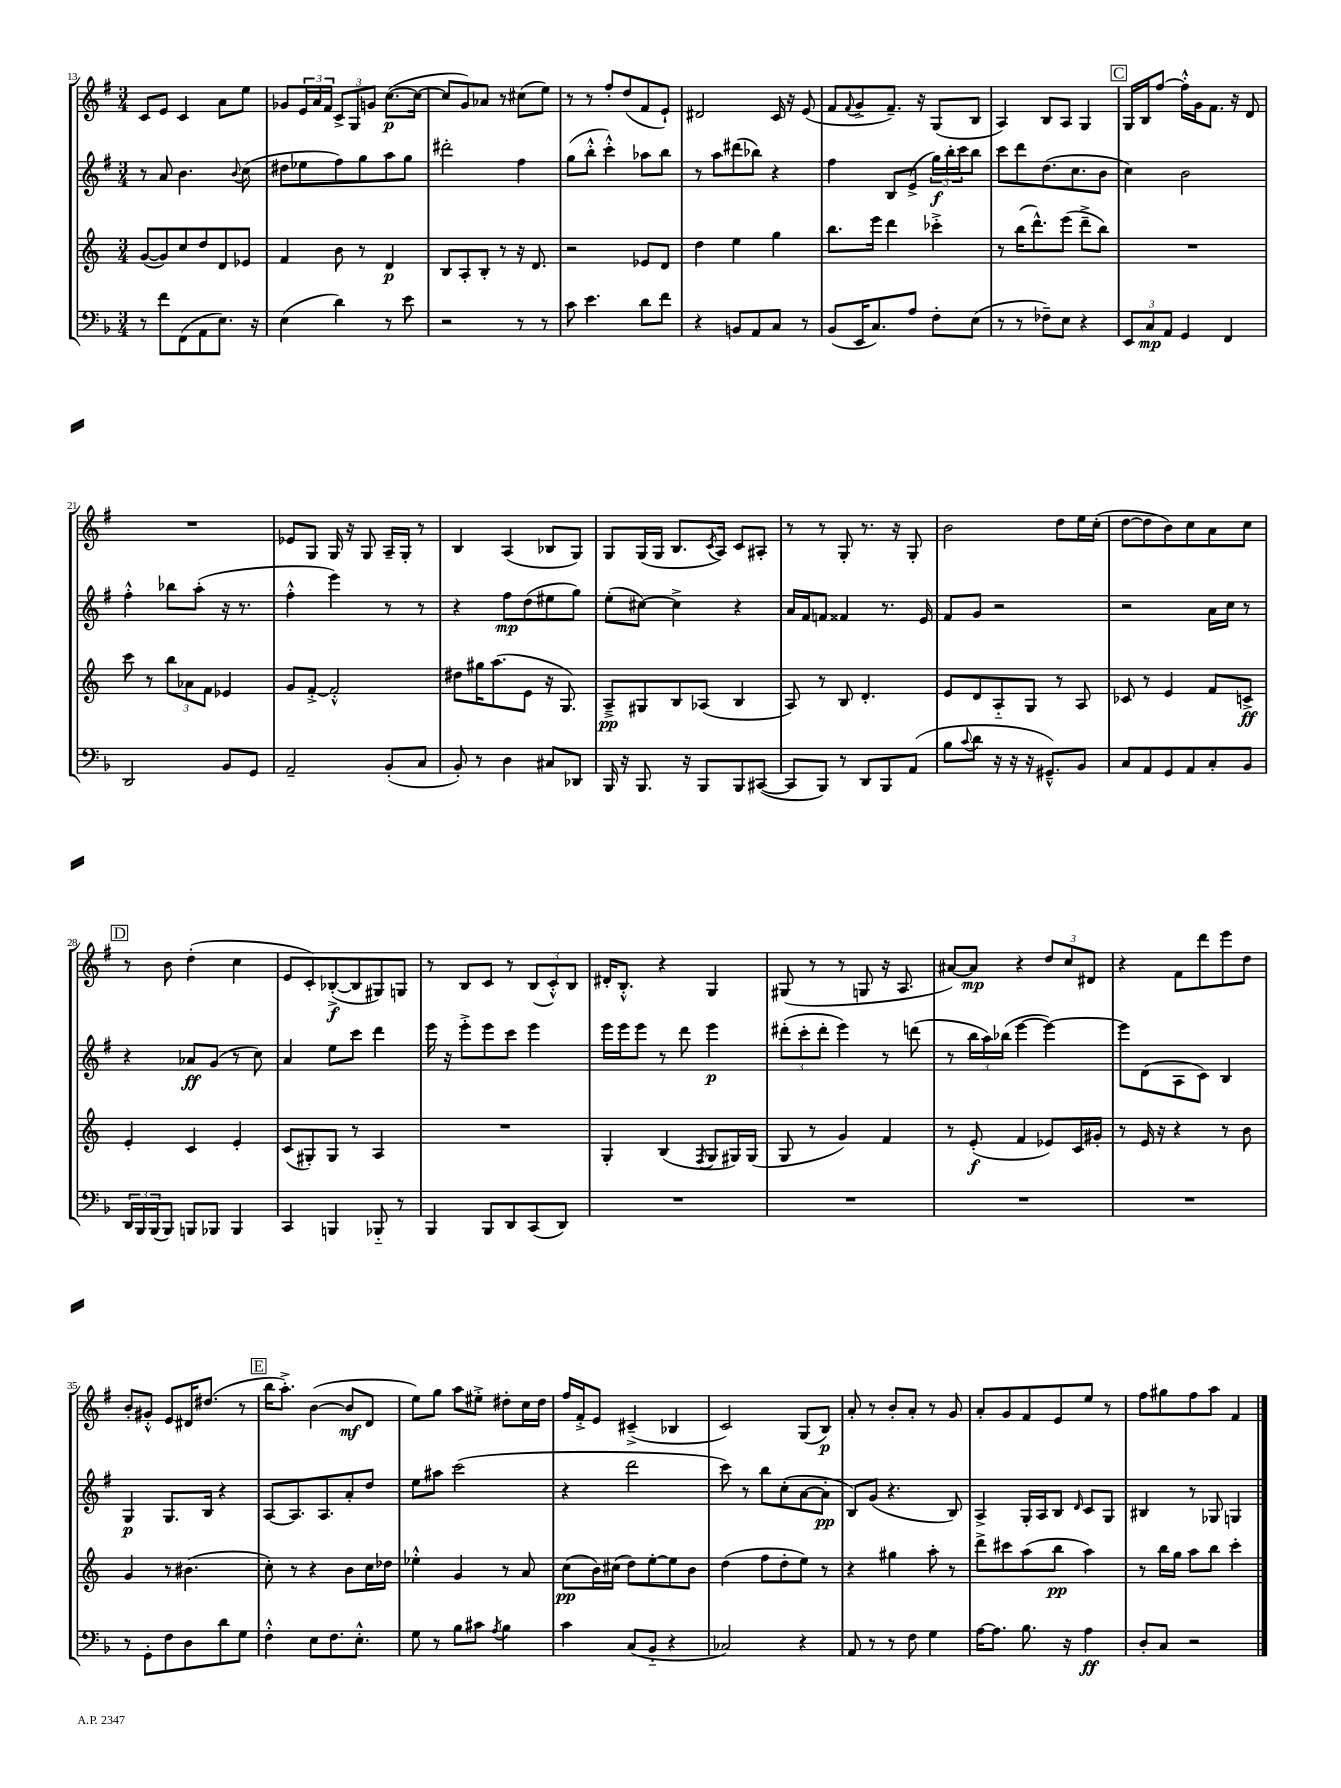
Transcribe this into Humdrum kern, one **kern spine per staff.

**kern	**kern	**kern	**kern
*staff4	*staff3	*staff2	*staff1
*clefF4	*clefG2	*clefG2	*clefG2
*k[b-]	*k[]	*k[f#]	*k[f#]
*M3/4	*M3/4	*M3/4	*M3/4
8r	([8g	8r	8c
8f	8g])	8a	8e
(8FF	8cc	4.b	4c
8AA	8dd	.	.
8.E)	8d	.	8a
.	.	8qqb	.
.	8e-	(8cc	8ee
16r	.	.	.
=	=	=	=
(4E	4f	8dd#	8g-
.	.	8ee-	24e
.	.	.	24a
.	.	.	24f#
4d)	8b	8ff#)	12c^
.	.	.	12G
.	8r	8gg	.
.	.	.	12g
8r	4d	8aa	([8.cc
8e	.	8gg	.
.	.	.	16cc_
=	=	=	=
2r	8B	2ddd#'	8cc]
.	8A'	.	8g)
.	8B'	.	8a-
.	8r	.	8r
8r	16r	4ff#	(8cc#
.	8.d	.	.
8r	.	.	8ee)
=	=	=	=
8c	2r	(8gg	8r
4.e	.	8bb'^^	8r
.	.	4ccc'^^)	8ff#'
.	.	.	(8dd
8d	8e-	8aa-	8f#
8f	8d	8bb	8e`)
=	=	=	=
4r	4dd	8r	2d#
.	.	8aa	.
8BB	4ee	(8ddd#	.
8AA	.	8bb-)	.
8C	4gg	4r	16c
.	.	.	16r
8r	.	.	(8e
=	=	=	=
(8BB-	8.bb	4ff#	8f#
.	.	.	8qqf#
16EE	.	.	8g^
8.C)	16eee	.	.
.	4ddd	8B	8.f#~)
8A	.	(8e^	.
.	.	.	16r
8F'	4ccc-'^	24gg)	(8G
.	.	24bb'	.
.	.	24ccc	.
(8E	.	8bb	8B
=	=	=	=
8r	8r	8ccc	4A)
8r	(16bb	8ddd	.
.	8.ddd^^)	.	.
8F-~)	.	(8.dd	8B
8E	(8eee	.	8A
.	.	8.cc	.
4r	8ddd~^	.	4G
.	8bb)	8b	.
=	=	=	=
12EE	2.r	4cc)	16G
.	.	.	16B
12C	.	.	.
.	.	.	[8ff#
12AA	.	.	.
4GG	.	2b	16ff#'^^]
.	.	.	16g
.	.	.	8.f#
4FF	.	.	.
.	.	.	16r
.	.	.	8d
=	=	=	=
2DD	8ccc	4ff#'^^	2.r
.	8r	.	.
.	12bb	8bb-	.
.	12a-	.	.
.	.	(8aa'	.
.	12f	.	.
8BB-	4e-	16r	.
.	.	8.r	.
8GG	.	.	.
=	=	=	=
2AA~	8g	4ff#'^^	8e-
.	[8f'^	.	8G
.	2f'^^]	4eee)	16G
.	.	.	16r
.	.	.	8G
(8BB-'	.	8r	16A~
.	.	.	16G'
8C	.	8r	8r
=	=	=	=
8BB-')	8dd#	4r	4B
8r	16gg#	.	.
.	(8.aa	.	.
4D	.	8ff#	(4A
.	8e	(8dd	.
8C#	16r	8ee#	8B-
.	8.G)	.	.
8DD-	.	8gg)	8G)
=	=	=	=
16BBB-	8A~^	(8ee'	8G
16r	.	.	.
8.BBB-	8G#	[8cc#)	(16G
.	.	.	16G
.	8B	4cc#^]	8.B
16r	.	.	.
8BBB-	(8A-	.	.
.	.	.	8qc
.	.	.	16A)
8BBB-	4B	4r	8c
([8CC#	.	.	8A#'
=	=	=	=
8CC#]	8A)	16a	8r
.	.	16f#	.
8BBB-)	8r	8f	8r
8r	8B	4f##	8G'
8DD	4.d'	.	8.r
8BBB-	.	8.r	.
.	.	.	16r
(8AA	.	.	8G'
.	.	16e	.
=	=	=	=
8B-	8e	8f#	2b
8qqc	.	.	.
8d	8d	8g	.
16r	8A'~	2r	.
16r	.	.	.
16r	8G	.	.
8.GG#~^^)	.	.	.
.	8r	.	8dd
8BB-	8A	.	16ee
.	.	.	(16cc'
=	=	=	=
8C	8c-	2r	[8dd
8AA	8r	.	8dd]
8GG	4e	.	8b)
8AA	.	.	8cc
8C'	8f	16a	8a
.	.	16cc	.
8BB-	8c^	8r	8cc
=	=	=	=
24DD	4e'	4r	8r
24BBB-	.	.	.
(24BBB-	.	.	.
8BBB-)	.	.	8b
8BBB	4c	8a-	(4dd'
8BBB-	.	(8g	.
4BBB-	4e'	8r	4cc
.	.	8cc)	.
=	=	=	=
4CC	(8c	4a	8e
.	8G#')	.	8c')
4BBB	8G#	8ee	([8B-'^
.	8r	8ccc	8B-]
8BBB-'~	4A	4ddd	8G#)
8r	.	.	8G
=	=	=	=
4BBB-	2.r	16eee	8r
.	.	16r	.
.	.	8eee'^	8B
8BBB-	.	8eee	8c
8DD	.	8ccc	8r
(8CC	.	4eee	(12B
.	.	.	12c'^^)
8DD)	.	.	.
.	.	.	12B
=	=	=	=
2.r	4G'	16eee	16d#'
.	.	16eee	8.B'^^
.	.	8eee	.
.	(4B	8r	4r
.	.	8ddd	.
.	8qF	.	.
.	8G	4eee	4G
.	16G#)	.	.
.	(16G#	.	.
=	=	=	=
2.r	8G	(12ddd#'	(8G#
.	.	12ccc'	.
.	8r	.	8r
.	.	12ddd#'	.
.	4g)	4eee)	8r
.	.	.	8G
.	4f	8r	16r
.	.	.	8.A
.	.	(8ddd	.
=	=	=	=
2.r	8r	8r	[8a#)
.	(8e'	24bb	8a#]
.	.	24aa)	.
.	.	(24bb-	.
.	4f	[4eee	4r
.	8e-)	4eee_)	12dd
.	.	.	12cc
.	16c	.	.
.	.	.	12d#
.	16g#'	.	.
=	=	=	=
2.r	8r	8eee]	4r
.	16e	(8d	.
.	16r	.	.
.	4r	8A	8f#
.	.	8c)	8ddd
.	8r	4B	8eee
.	8b	.	8dd
=	=	=	=
8r	4g	4G	8b'
8GG'	.	.	8g#'^^
8F	8r	8.G	8e
8D	(4.b#	.	16d#
.	.	16B	(8.dd#
8d	.	4r	.
8G	.	.	8r
=	=	=	=
4F'^^	8cc')	[8A	16bb
.	.	.	8.aa'^)
.	8r	8.A]	.
8E	4r	.	([4b
.	.	8.A	.
8.F	.	.	.
.	8b	8a'	8b]
8.E'^^	.	.	.
.	16cc	8dd	8d
.	16dd-	.	.
=	=	=	=
8G	4ee-'^^	8ee	8ee)
8r	.	8aa#	8gg
8B-	4g	(2ccc	8aa
8c#	.	.	8ee#'^
8qA	.	.	.
4B-	8r	.	8dd#'
.	8a	.	16cc
.	.	.	16dd#
=	=	=	=
4c	(8cc	4r	16ff#
.	.	.	16f#'^
.	16b)	.	8e
.	(16cc#	.	.
(8C	8dd)	2ddd	(4c#~^
8BB-'~	[8ee'	.	.
4r	8ee]	.	4B-
.	8b	.	.
=	=	=	=
2C-)	(4dd	8ccc)	2c)
.	.	8r	.
.	8ff	8bb	.
.	8dd'	(8cc'	.
4r	8ee)	[8a	(8G
.	8r	8a']	8B)
=	=	=	=
8AA	4r	8B)	8a'
8r	.	(8g	8r
8r	4gg#	4.r	8b'
8F	.	.	8a'
4G	8aa'	.	8r
.	8r	8B)	8g
=	=	=	=
[16A	8ddd^	4A^	8a'
8.A]	.	.	.
.	8ccc#	.	8g
8.B-	(8aa	16G'	8f#
.	.	16A	.
.	8bb	8B	8e
16r	.	.	.
.	.	16qqd	.
4A	4aa)	8c	8ee
.	.	8G	8r
=	=	=	=
8D'	8r	4B#	8ff#
8C	16bb	.	8gg#
.	16gg	.	.
2r	8aa	8r	8ff#
.	8bb	8G-	8aa
.	4ccc'	4G	4f#
==	==	==	==
*-	*-	*-	*-
